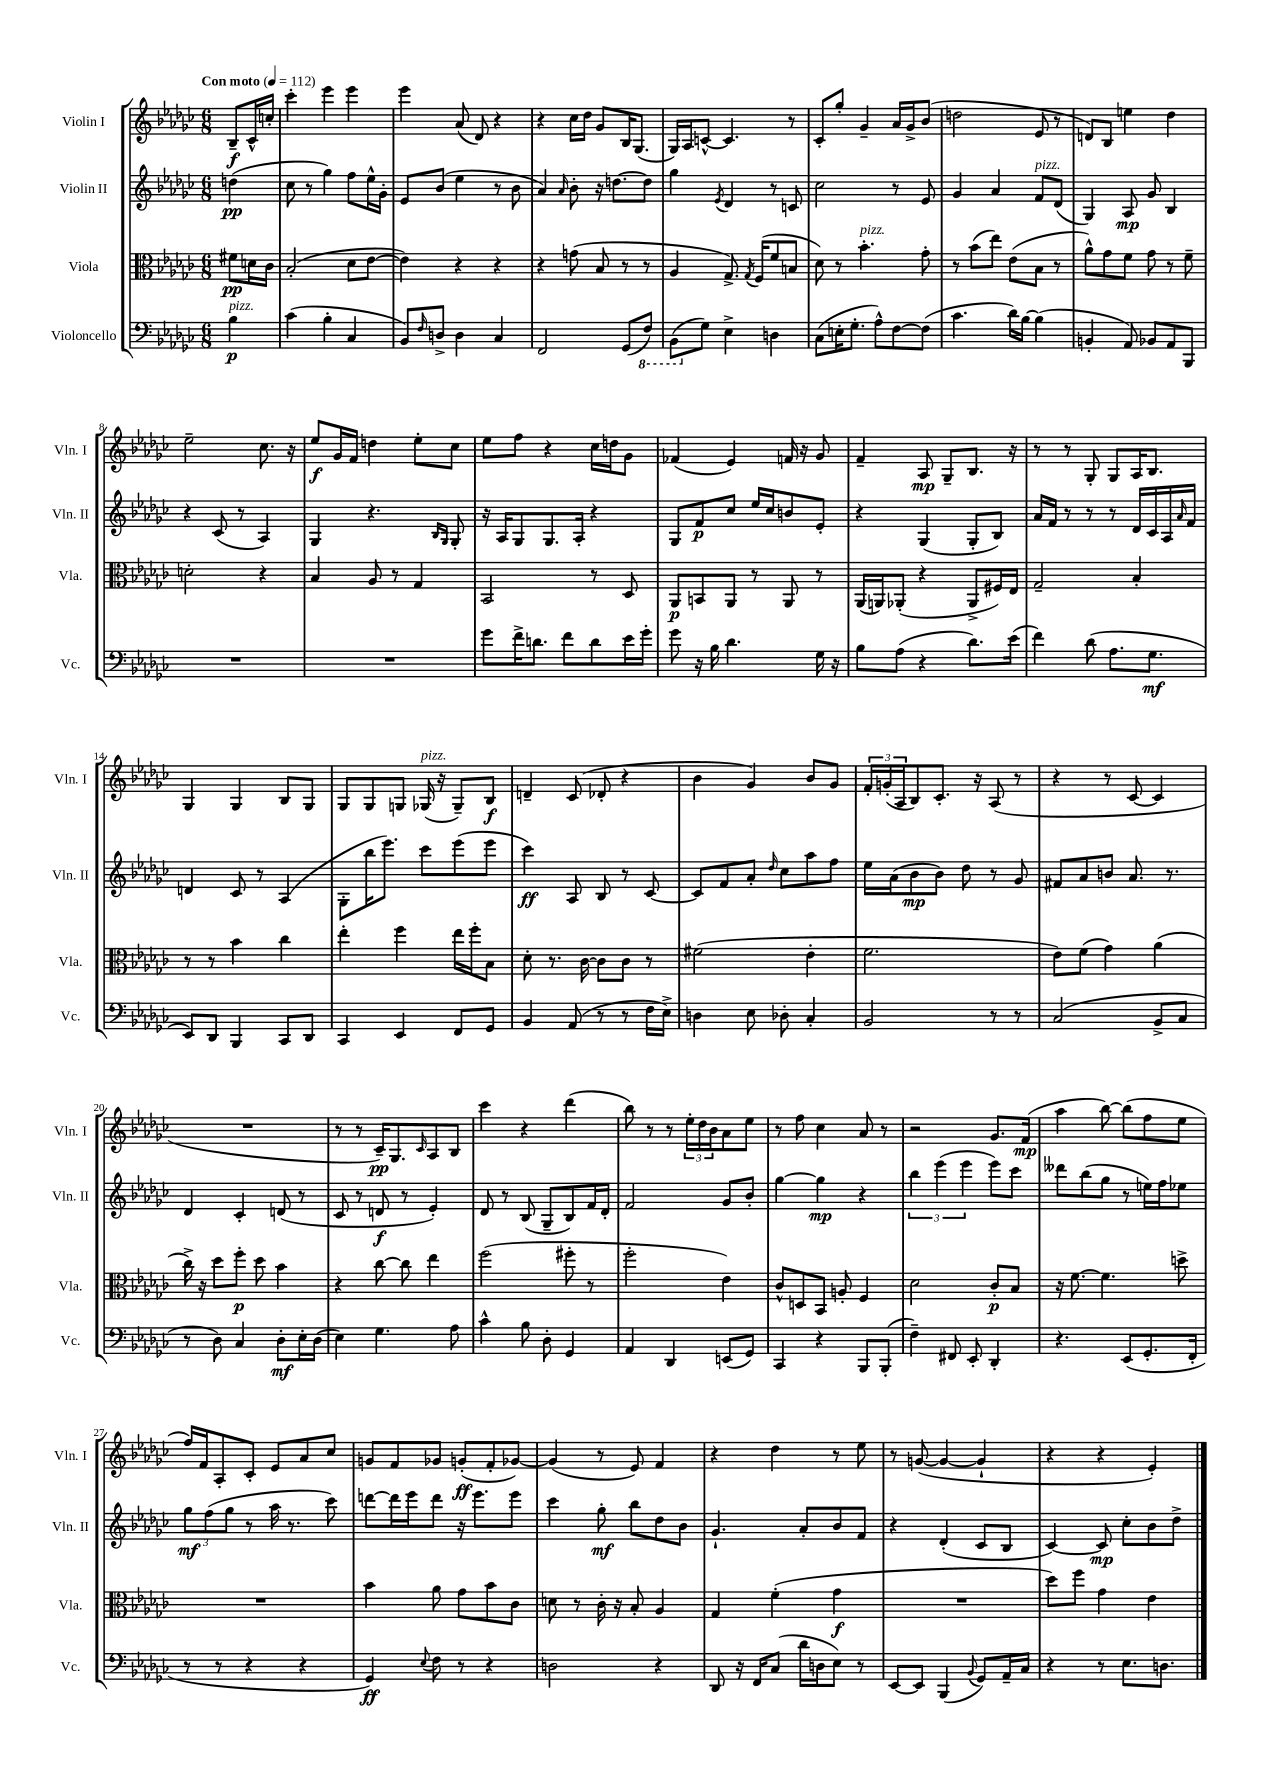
<<
\new StaffGroup <<
\new Staff = "s0" \with { instrumentName = "Violin I" shortInstrumentName = "Vln. I" } {
    \clef treble \key ges \major \numericTimeSignature \time 6/8 \partial 4 \tempo "Con moto" 4 = 112
    bes8--\f ces'16-^ c''16-. |
    ces'''4-. ees'''4 ees'''4 |
    ees'''4 aes'8( des'8) r4 |
    r4 ces''16 des''16 ges'8 bes16 ges8.( |
    ges16) aes16 c'8~-^ c'4. r8 |
    ces'8-. ges''8-. ges'4-- aes'16 ges'16-> bes'8( |
    d''2 ees'8 r8 |
    d'8) bes8 e''4 des''4 |
    ees''2-- ces''8. r16 |
    ees''8\f ges'16 f'16 d''4 ees''8-. ces''8 |
    ees''8 f''8 r4 ces''16 d''16 ges'8 |
    fes'4( ees'4) f'16 r16 ges'8 |
    f'4-- aes8\mp ges8-- bes8. r16 |
    r8 r8 ges8-. ges8 aes16 bes8. |
    ges4 ges4 bes8 ges8 |
    ges8 ges8 g8 ges16^\markup { \italic "pizz." }( r16 ges8--) bes8\f |
    d'4-- ces'8( des'8-. r4 |
    bes'4 ges'4) bes'8 ges'8 |
    \tuplet 3/2 { f'16-. g'16-.( aes16 } bes8) ces'8.-. r16 aes8( r8 |
    r4 r8 ces'8~ ces'4 |
    R2. |
    r8 r8 ces'16--\pp) ges8. \grace { ces'16 } aes8 bes8 |
    ces'''4 r4 des'''4( |
    bes''8) r8 r8 \tuplet 3/2 { ees''16-. des''16 bes'16 } aes'8 ees''8 |
    r8 f''8 ces''4 aes'8 r8 |
    r2 ges'8. f'16\mp( |
    aes''4 bes''8~) bes''8( f''8 ees''8 |
    f''16) f'16 aes8-. ces'8-. ees'8 aes'8 ces''8 |
    g'8 f'8 ges'8 g'8-.\ff( f'8-. ges'8~) |
    ges'4( r8 ees'8) f'4 |
    r4 des''4 r8 ees''8 |
    r8 g'8~( g'4~ g'4-! |
    r4 r4 ees'4-.) \bar "|." |
}
\new Staff = "s1" \with { instrumentName = "Violin II" shortInstrumentName = "Vln. II" } {
    \clef treble \key ges \major \numericTimeSignature \time 6/8 \partial 4
    d''4\pp( |
    ces''8 r8 ges''4) f''8 ees''16-^ ges'16-. |
    ees'8 bes'8( ees''4 r8 bes'8 |
    aes'4) \grace { aes'16 } bes'8-. r16 d''8.~ d''8 |
    ges''4 \acciaccatura { ees'8 } des'4 r8 c'8 |
    ces''2 r8 ees'8 |
    ges'4 aes'4 f'8^\markup { \italic "pizz." } des'8( |
    ges4) aes8\mp ges'8 bes4 |
    r4 ces'8( r8 aes4) |
    ges4 r4. \grace { bes16 ges16 } ges8-. |
    r16 aes16 ges8 ges8. aes16-. r4 |
    ges8 f'8\p ces''8 ees''16 ces''16 b'8 ees'8-. |
    r4 ges4( ges8-. bes8) |
    aes'16 f'16 r8 r8 r8 des'16 ces'16 aes16 \grace { aes'16 } f'16 |
    d'4 ces'8 r8 aes4( |
    ges8-. bes''16 ees'''8.) ces'''8 ees'''8( ees'''8 |
    ces'''4\ff) aes8 bes8 r8 ces'8~ |
    ces'8 f'8 aes'8-. \grace { des''16 } ces''8 aes''8 f''8 |
    ees''16 aes'16( bes'8\mp bes'8) des''8 r8 ges'8 |
    fis'8 aes'8 b'8 aes'8. r8. |
    des'4 ces'4-. d'8( r8 |
    ces'8 r8 d'8\f r8 ees'4-.) |
    des'8 r8 bes8( ges8-- bes8) f'16 des'16-. |
    f'2 ges'8 bes'8-. |
    ges''4~ ges''4\mp r4 |
    \tuplet 3/2 { bes''4 ees'''4( ees'''4 } ees'''8) ces'''8 |
    deses'''8 bes''8( ges''8 r8 e''16) f''16 ees''8 |
    \tuplet 3/2 { ges''8\mf f''8( ges''8 } r8 aes''16 r8. ces'''8) |
    d'''8~ d'''16 ees'''16 d'''8 r16 ees'''8. ees'''8 |
    ces'''4 ges''8-.\mf bes''8 des''8 bes'8 |
    ges'4.-! aes'8-. bes'8 f'8 |
    r4 des'4-.( ces'8 bes8 |
    ces'4~) ces'8\mp ces''8-. bes'8 des''8-> \bar "|." |
}
\new Staff = "s2" \with { instrumentName = "Viola" shortInstrumentName = "Vla." } {
    \clef alto \key ges \major \numericTimeSignature \time 6/8 \partial 4
    fis'8\pp d'16 ces'16 |
    bes2-.( des'8 ees'8~ |
    ees'4) r4 r4 |
    r4 g'8( bes8 r8 r8 |
    aes4 ges8.->) \acciaccatura { ges8 } f16( f'8 b8 |
    des'8) r8 bes'4.-.^\markup { \italic "pizz." } ges'8-. |
    r8 bes'8( ees''8) ees'8( bes8 r8 |
    aes'8-^) ges'8 f'8 ges'8 r8 f'8-- |
    d'2-. r4 |
    bes4 aes8 r8 ges4 |
    bes,2 r8 des8 |
    aes,8\p b,8 aes,8 r8 aes,8 r8 |
    aes,16( a,16) aes,8-.( r4 aes,8-> fis16) ees16 |
    ges2-- bes4-. |
    r8 r8 bes'4 ces''4 |
    ees''4-. f''4 ees''16 f''16-. bes8 |
    des'8-. r8. ces'16~ ces'8 ces'8 r8 |
    fis'2( ees'4-. |
    f'2. |
    ees'8) f'8( ges'4) aes'4( |
    ces''16->) r16 des''8 f''8-.\p des''8 bes'4 |
    r4 ces''8~ ces''8 ees''4 |
    f''2( fis''8-. r8 |
    f''2-. ees'4) |
    ces'8-^ d8 bes,8 a8-. f4 |
    des'2 ces'8-.\p bes8 |
    r16 f'8.~ f'4. d''8-> |
    R2. |
    bes'4 aes'8 ges'8 bes'8 ces'8 |
    d'8 r8 ces'16-. r16 bes8-. aes4 |
    ges4 f'4-.( ges'4\f |
    R2. |
    des''8) f''8 ges'4 ees'4 \bar "|." |
}
\new Staff = "s3" \with { instrumentName = "Violoncello" shortInstrumentName = "Vc." } {
    \clef bass \key ges \major \numericTimeSignature \time 6/8 \partial 4
    bes4\p^\markup { \italic "pizz." } |
    ces'4( bes4-. ces4 |
    bes,8) \grace { f16 } d8-> d4 ces4 |
    f,2 ges,8( \ottava #-1 f,8) |
    bes,,8( \ottava #0 ges8) ees4-> d4 |
    ces8( e16-. ges8.-. aes8-^) f8~ f8( |
    ces'4. des'16) bes16~ bes4( |
    b,4-. aes,8) bes,8 aes,8 bes,,8 |
    R2. |
    R2. |
    ges'8 f'16-> d'8. f'8 d'8 ees'16 ges'16-. |
    ges'8 r16 bes16 des'4. ges16 r16 |
    bes8 aes8( r4 des'8.) ees'16( |
    f'4) des'8( aes8. ges8.\mf |
    ees,8) des,8 bes,,4 ces,8 des,8 |
    ces,4 ees,4 f,8 ges,8 |
    bes,4 aes,8( r8 r8 f16 ees16->) |
    d4 ees8 des8-. ces4-. |
    bes,2 r8 r8 |
    ces2( bes,8-> ces8 |
    r8 des8) ces4 des8-.\mf ees16-. des16( |
    ees4) ges4. aes8 |
    ces'4-^ bes8 des8-. ges,4 |
    aes,4 des,4 e,8( ges,8) |
    ces,4 r4 bes,,8 bes,,8-.( |
    f4--) fis,8 ees,8-. des,4-. |
    r4. ees,8( ges,8.-. f,16-. |
    r8 r8 r4 r4 |
    ges,4\ff) \appoggiatura { ees8 } f8 r8 r4 |
    d2 r4 |
    des,8 r16 f,16 ces8( des'16 d16 ees8) r8 |
    ees,8~ ees,8 bes,,4( \appoggiatura { bes,8 } ges,8) aes,16-- ces16 |
    r4 r8 ees8. d8. \bar "|." |
}
>>
>>
